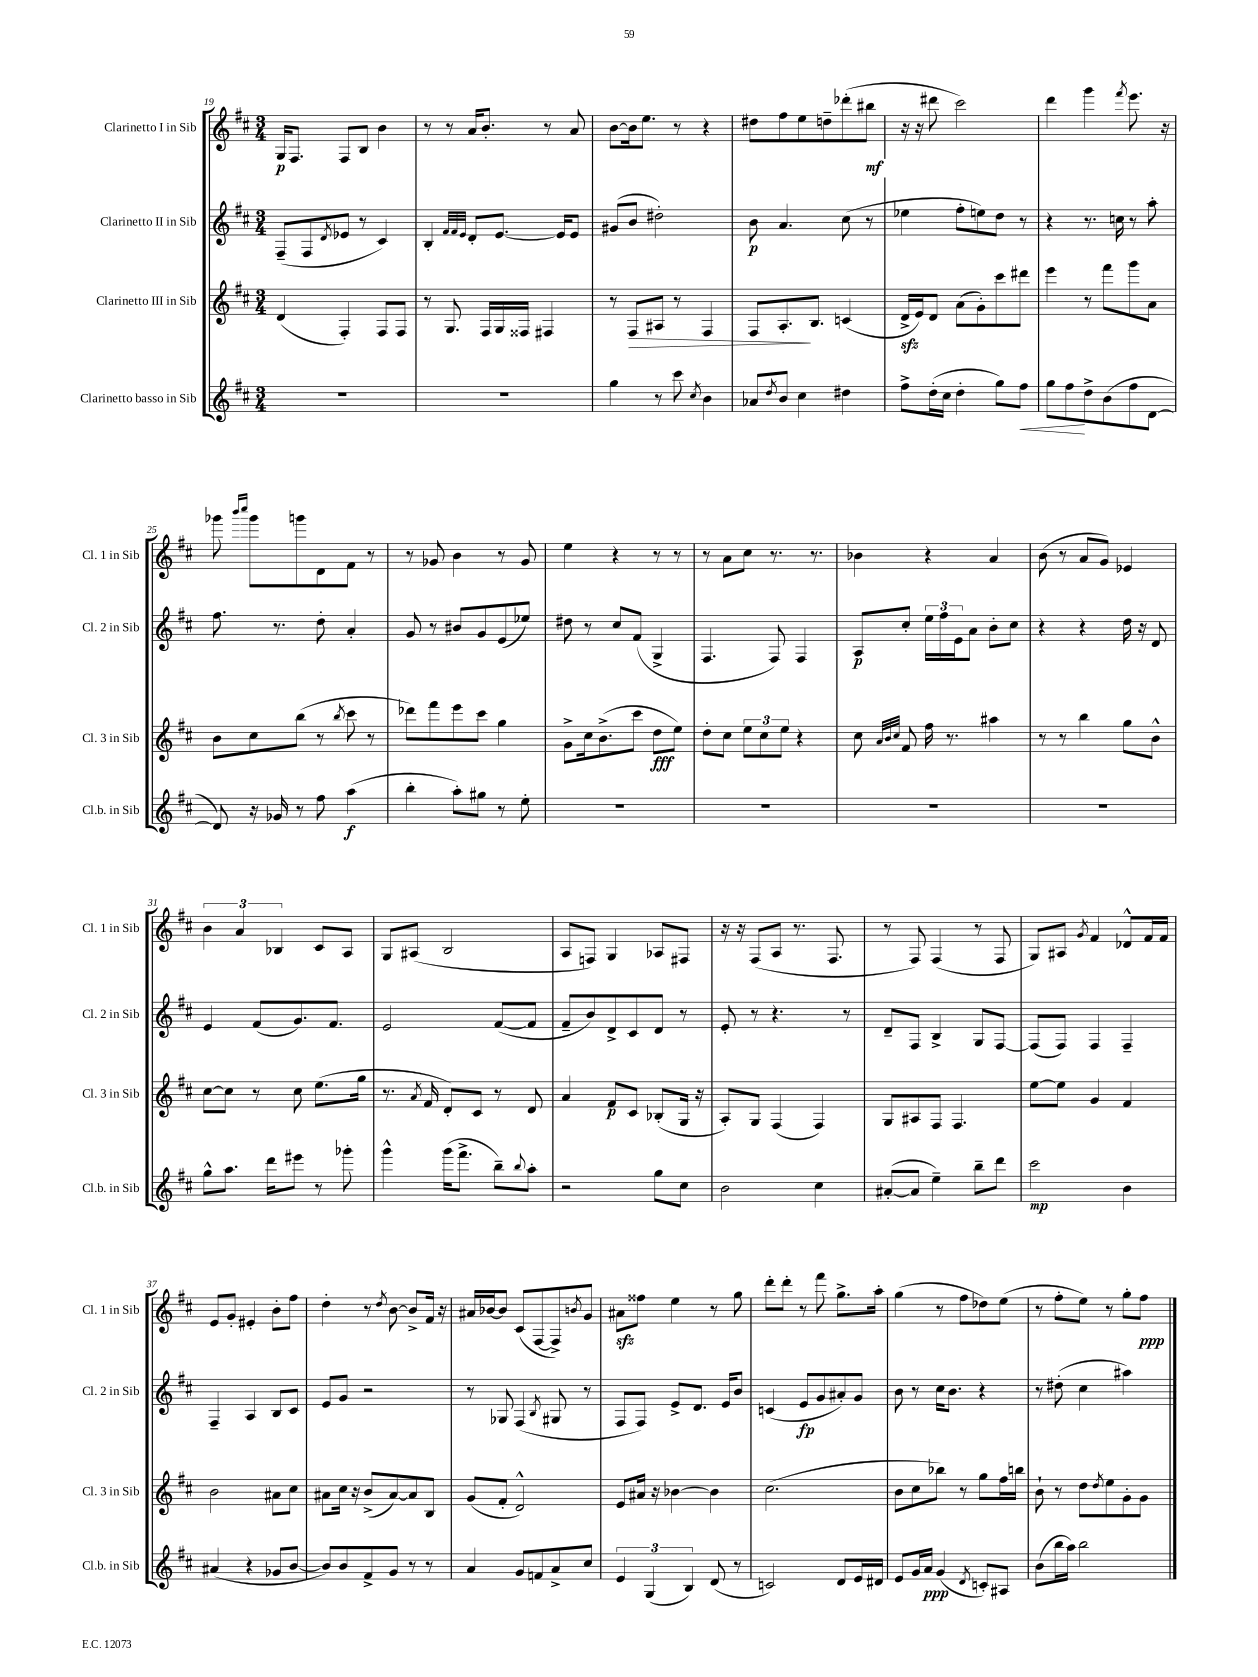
<<
\new StaffGroup <<
\new Staff = "s0" \with { instrumentName = "Clarinetto I in Sib" shortInstrumentName = "Cl. 1 in Sib" } {
    \clef treble \key d \major \numericTimeSignature \time 3/4
    g16\p fis8. fis8 b8 b'4 |
    r8 r8 a'16 b'8.-. r8 a'8 |
    b'8~ b'16 e''8. r8 r4 |
    dis''8 fis''8 e''8 d''8-- des'''8-.( bis''8\mf |
    r16 r16 dis'''8 cis'''2) |
    d'''4 g'''4 \acciaccatura { fis'''8 } e'''8. r16 |
    ges'''8 \grace { b'''16 cis''''16 } ges'''8 g'''8 d'8 fis'8 r8 |
    r8 ges'8 b'4 r8 ges'8 |
    e''4 r4 r8 r8 |
    r8 a'8 cis''8 r8. r8. |
    bes'4 r4 a'4 |
    b'8( r8 a'8 g'8) ees'4 |
    \tuplet 3/2 { b'4 a'4 bes4 } cis'8 a8 |
    g8 ais8( b2 |
    a8 f8) g4 aes8 fis8 |
    r16 r16 fis8( a8 r8. fis8. |
    r8 fis8) fis4( r8 fis8 |
    g8) ais8 \acciaccatura { g'8 } fis'4 des'8-^ fis'16 fis'16 |
    e'8 g'8-. eis'4-. b'8-. fis''8 |
    d''4-. r8 \acciaccatura { d''8 } b'8~ b'8-> fis'16 r16 |
    ais'16 bes'16~ bes'8 cis'8( fis8~ fis8->) \acciaccatura { b'8 } g'8 |
    ais'8\sfz fisis''8 e''4 r8 g''8 |
    d'''8-. d'''8-. r8 fis'''8 g''8.-> a''16-. |
    g''4( r8 fis''8 des''8) e''8( |
    r8 fis''8-. e''8) r8 g''8-. fis''8\ppp \bar "|." |
}
\new Staff = "s1" \with { instrumentName = "Clarinetto II in Sib" shortInstrumentName = "Cl. 2 in Sib" } {
    \clef treble \key d \major \numericTimeSignature \time 3/4
    fis8--( fis8 \acciaccatura { d'8 } ees'8 r8 cis'4) |
    b4-. \grace { fis'32 fis'32 e'32 } d'8-. e'8.~ e'16 e'8 |
    gis'8( b'8 dis''2-.) |
    b'8\p a'4. cis''8( r8 |
    ees''4 fis''8-. e''8) d''8 r8 |
    r4 r8. c''16 r8 a''8-. |
    fis''8. r8. d''8-. a'4-. |
    g'8 r8 bis'8 g'8 e'8( ees''8) |
    dis''8 r8 cis''8 fis'8( g4-> |
    fis4. fis8) fis4 |
    a8\p cis''8-. \tuplet 3/2 { e''16 fis''16 e'16 } a'8 b'8-. cis''8 |
    r4 r4 d''16 r16 d'8 |
    e'4 fis'8( g'8.) fis'8. |
    e'2 fis'8~( fis'8 |
    fis'8-- b'8) d'8-> cis'8 d'8 r8 |
    e'8-. r8 r4. r8 |
    d'8-- fis8 b4-> g8 fis8~ |
    fis8( fis8) fis4 fis4-- |
    fis4-- a4 b8 cis'8 |
    e'8 g'8 r2 |
    r8 ges8 fis4( \acciaccatura { b8 } gis8 r8 |
    fis8 fis8) e'8-> d'8. e'16 b'8 |
    c'4( e'8\fp g'8 ais'8-.) g'8 |
    b'8 r8 cis''16 b'8. r4 |
    r8 dis''8-.( cis''4 ais''4) \bar "|." |
}
\new Staff = "s2" \with { instrumentName = "Clarinetto III in Sib" shortInstrumentName = "Cl. 3 in Sib" } {
    \clef treble \key d \major \numericTimeSignature \time 3/4
    d'4( fis4-.) fis8 fis8 |
    r8 g8. fis16 g16 fisis16 fis4 |
    r8 fis8\> ais8 r8 fis4 |
    fis8 a8.-.\! b8. c'4( |
    d'16->\sfz e'16) d'8 a'8( g'8-.) cis'''8 dis'''8 |
    e'''4 r8 fis'''8 g'''8 a'8 |
    b'8 cis''8 b''8( r8 \acciaccatura { b''8 } cis'''8 r8 |
    des'''8) fis'''8 e'''8 cis'''8 g''4 |
    g'8-> cis''16 b'8.->( cis'''8 d''8\fff e''8) |
    d''8-. cis''8 \tuplet 3/2 { e''8 cis''8 e''8 } r4 |
    cis''8 \grace { a'32 b'32 cis''32 } fis'8 fis''16 r8. ais''4 |
    r8 r8 b''4 g''8 b'8-^ |
    cis''8~ cis''8 r8 cis''8 e''8.( g''16 |
    r8. \acciaccatura { a'8 } fis'16 d'8-.) cis'8 r8 d'8 |
    a'4 fis'8\p cis'8 bes8-.( g16 r16 |
    a8-.) g8 fis4( fis4) |
    g8 ais8 fis8 fis4. |
    e''8~ e''8 g'4 fis'4 |
    b'2 ais'8 cis''8 |
    ais'8 cis''16 r16 b'8->( ais'8~) ais'8 b8 |
    g'8( fis'8-. d'2-^) |
    e'8 ais'16 r16 bes'4~ bes'4 |
    cis''2.( |
    b'8 cis''8 bes''8) r8 g''8 fis''16 b''16 |
    b'8-! r8 d''8 \acciaccatura { d''8 } e''8 g'8-. g'8 \bar "|." |
}
\new Staff = "s3" \with { instrumentName = "Clarinetto basso in Sib" shortInstrumentName = "Cl.b. in Sib" } {
    \clef treble \key d \major \numericTimeSignature \time 3/4
    R2. |
    R2. |
    g''4 r8 cis'''8 \acciaccatura { cis''8 } b'4 |
    aes'8 \acciaccatura { d''8 } b'8 cis''4 dis''4 |
    fis''8-> d''16-.( cis''16 d''4-. g''8) fis''8\< |
    g''8 fis''8\! d''8-> b'8( fis''8 d'8~ |
    d'8) r16 ges'16 r8 fis''8 a''4\f( |
    b''4-. a''8-.) gis''8 r8 e''8-. |
    R2. |
    R2. |
    R2. |
    R2. |
    g''8-^ a''8. d'''16 eis'''8 r8 ges'''8-. |
    g'''4-^ g'''16( fis'''8.-> b''8--) \appoggiatura { b''8 } a''8-. |
    r2 g''8 cis''8 |
    b'2 cis''4 |
    ais'8~-.( ais'8 e''4--) b''8-- d'''8 |
    cis'''2\mp b'4 |
    ais'4( r4 ges'8 b'8~ |
    b'8) b'8 fis'8-> g'8 r8 r8 |
    a'4 g'8 f'8 a'8-> cis''8 |
    \tuplet 3/2 { e'4 g4( b4) } d'8( r8 |
    c'2) d'8 e'16 dis'16 |
    e'8 g'16 a'16\ppp g'4( \acciaccatura { d'8 } c'8-.) ais8 |
    b'8( b''16 a''16) b''2 \bar "|." |
}
>>
>>
\layout { \context { \Score currentBarNumber = #19 } }
